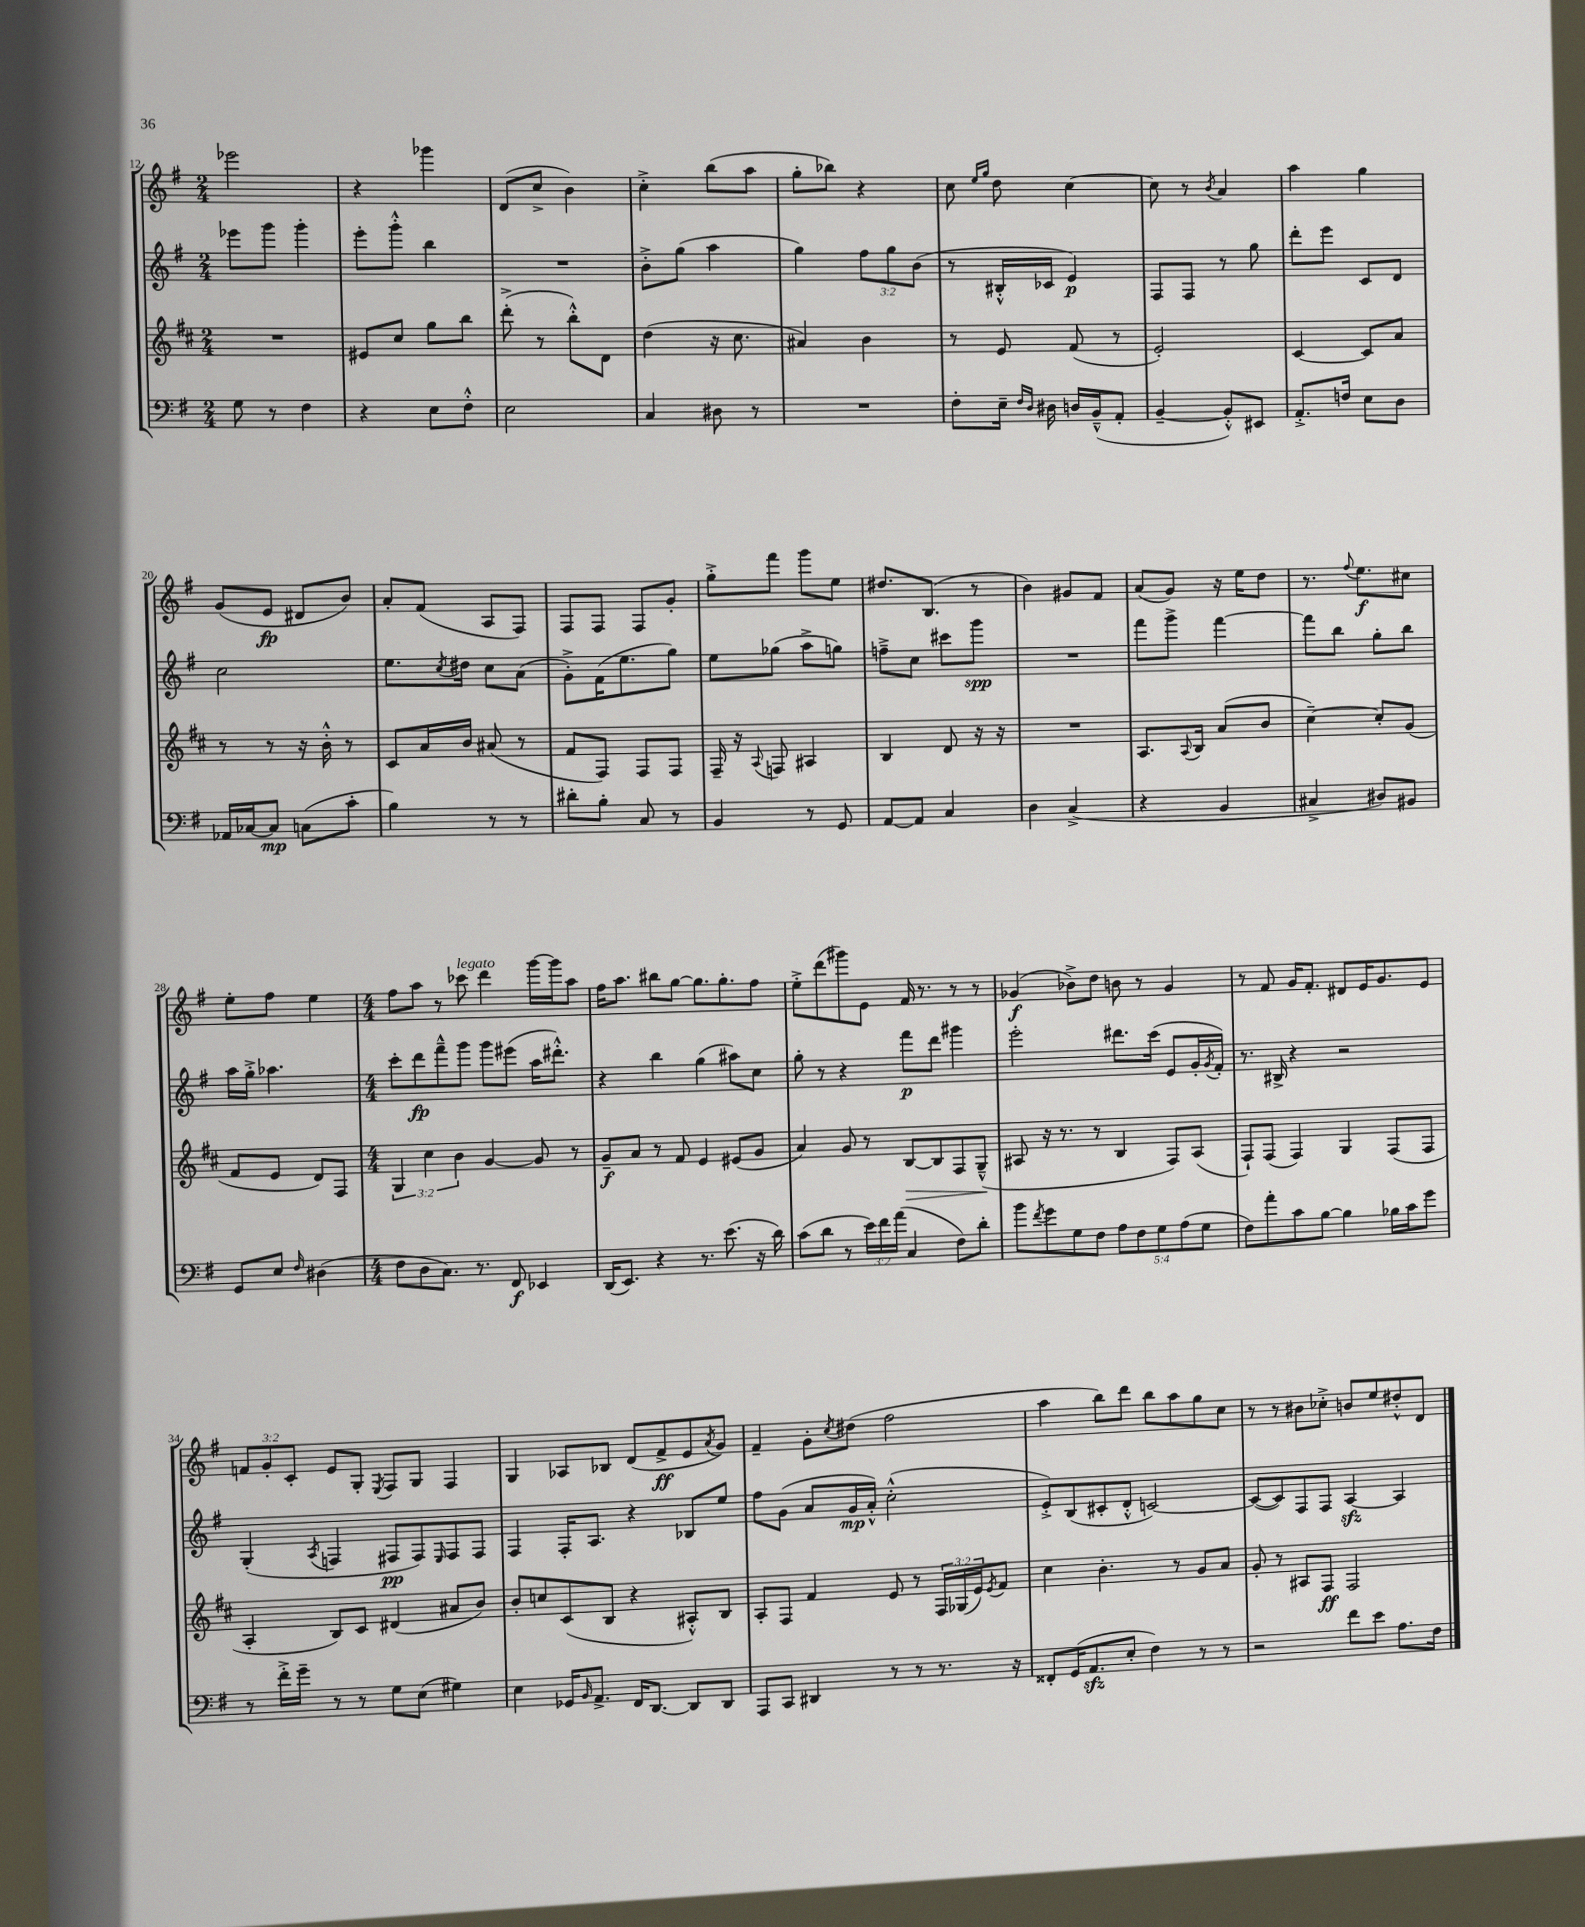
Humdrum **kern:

**kern	**kern	**kern	**kern
*staff4	*staff3	*staff2	*staff1
*clefF4	*clefG2	*clefG2	*clefG2
*k[f#]	*k[f#c#]	*k[f#]	*k[f#]
*M2/4	*M2/4	*M2/4	*M2/4
8G	2r	8eee-	2eee-
8r	.	8ggg	.
4F#	.	4ggg'	.
=	=	=	=
4r	8e#	8eee'	4r
.	8cc#	8ggg'^^	.
8E	8gg	4bb	4ggg-
8F#'^^	8bb	.	.
=	=	=	=
2E	(8ddd'^	2r	(8d
.	8r	.	8cc^
.	8bb'^^)	.	4b)
.	8d	.	.
=	=	=	=
4C	(4dd	8b'^	4cc'^
.	.	(8gg	.
8D#	16r	4aa	(8bb
.	8.cc#	.	.
8r	.	.	8aa
=	=	=	=
2r	4a#)	4gg)	8gg'
.	.	.	8bb-)
.	4b	12ff#	4r
.	.	12gg	.
.	.	(12b	.
=	=	=	=
8F#'	8r	8r	8cc
.	.	.	16qqee
.	.	.	16qqgg
16E~	8e	16B#'^^	8dd
16qqF#	.	.	.
16qqD	.	.	.
16D#	.	16c-	.
16D	(8f#	4e)	[4cc
(16BB~^^	.	.	.
8AA'	8r	.	.
=	=	=	=
[4BB~	2e')	8F#	8cc]
.	.	8F#	8r
.	.	.	8qb
8BB'^^])	.	8r	4a
8EE#	.	8gg	.
=	=	=	=
8.AA'^	[4c#	8ddd'	4aa
.	.	8eee	.
16F	.	.	.
8E	8c#]	8c	4gg
8D	8a	8d	.
=	=	=	=
16AA-	8r	2cc	(8g
[16C-	.	.	.
8C-]	8r	.	8e
(8C	16r	.	8d#
.	16b'^^	.	.
8c'	8r	.	8b)
=	=	=	=
4B)	8c#	8.ee	8a'
.	16a	.	(8f#
.	.	8qcc	.
.	16b	16dd#	.
8r	(8a#	8cc	8A
8r	8r	(8a	8F#)
=	=	=	=
8d#'	8f#	8g'^)	8F#
8B'	8F#)	(16f#	8F#
.	.	8.ee	.
8C	8F#	.	8F#
8r	8F#	8gg)	8g'
=	=	=	=
4BB	16F#~	8ee	8gg'^
.	16r	.	.
.	8qqA	.	.
.	8F	(8gg-	8fff#
8r	4A#	8aa^	8ggg
8GG	.	8gg)	8ee
=	=	=	=
[8AA	4B	8ff~^	8.dd#
8AA]	.	8cc	.
.	.	.	(8.B
4C	8d	8ccc#	.
.	16r	8ggg	8r
.	16r	.	.
=	=	=	=
4D	2r	2r	4b)
(4C^	.	.	8g#
.	.	.	8f#
=	=	=	=
4r	8.A	8fff#	(8a
.	.	8ggg^	8g)
.	8qqA	.	.
.	16B	.	.
4BB	(8a	[4fff#	16r
.	.	.	16ee
.	8b	.	8dd
=	=	=	=
4C#^	[4cc#~)	8fff#]	8.r
.	.	8bb	.
.	.	.	8qqff#
.	.	.	8.ee
8D#)	8cc#']	8gg'	.
8BB#	(8g	8bb	8cc#
=	=	=	=
8GG	8f#	16aa	8ee'
.	.	16gg'^	.
8E	8e	4.aa-	8ff#
16qqF#	.	.	.
(4D#	8d)	.	4ee
.	8F#	.	.
=	=	=	=
*M4/4	*M4/4	*M4/4	*M4/4
8F#	6G	8ccc'	8ff#
8D	.	8ddd	8aa
.	6cc#	.	.
8.C)	.	8fff#~^^	8r
.	6b	.	.
.	.	8ggg	8ccc-
8.r	.	.	.
.	[4g	8ggg	4ddd
8FF#	.	(8eee#	.
4EE-	8g]	16aa	[16ggg
.	.	8.ddd#'^^)	16ggg]
.	8r	.	8aa
=	=	=	=
(16DD	8g~	4r	16ff#
8.EE)	.	.	8.aa
.	8a	.	.
4r	8r	4bb	8bb#
.	8f#	.	[8gg
8.r	4e	(4gg	8.gg]
(8.e	.	.	8.gg'
.	(8e#	8aa#)	.
16r	8g	8cc	8ff#
16d)	.	.	.
=	=	=	=
(8c	4a)	8gg'	8ee'^
8d	.	8r	(8ddd
8r	8g	4r	8ggg#)
24e)	8r	.	8e
24f#	.	.	.
(24a	.	.	.
4C	[8B	8fff#	16f#
.	.	.	8.r
.	8B]	8ddd	.
8F#)	8F#	4ggg#	8r
8d'	(8G~^^	.	8r
=	=	=	=
8b	8A#	2eee'	(4g-
8qf#	.	.	.
8g	16r	.	.
.	8.r	.	.
8G	.	.	8b-^)
8F#	8r	.	8dd
10A	4B	8.ddd#	8b
10F#	.	.	.
.	.	.	8r
.	.	(16ccc	.
10G	.	.	.
.	8F#)	8e	4g-
(10A	.	.	.
.	(8A#	16g'	.
10G	.	.	.
.	.	8qg	.
.	.	16f#')	.
=	=	=	=
8F#)	8F#`)	8.r	8r
8a'	(8F#	.	8f#
.	.	16B#^	.
8c	4F#)	4r	16g
.	.	.	8.f#'
[8B	.	.	.
4B]	4G	2r	8d#
.	.	.	16e
.	.	.	8.g
16B-	(8F#	.	.
16c	.	.	.
8g	8F#	.	8e
=	=	=	=
8r	4A'	(4G'	12f
.	.	.	12g'
16f#'^	.	.	.
.	.	.	12c'
16g~	.	.	.
.	.	8qA	.
8r	8B)	4F	8e
8r	8c#	.	8G'
.	.	.	8qE
8G	(4d#	8F#	8F#
(8E	.	8F#)	8G
.	.	16qqE	.
4G#)	8a#	8F#	4F#
.	8b)	8F#	.
=	=	=	=
4E	8b'	4F#	4G
.	8cc	.	.
16GG-	(8c#	16F#'	8A-
16qqBB	.	.	.
8.AA^	.	8.A	.
.	8B	.	8B-
16FF#	4r	4r	(8d
[8.DD	.	.	.
.	.	.	8f#^
8DD]	8A#'^^)	8B-	8e
.	.	.	8qa
8DD	8B	8ee	8g)
=	=	=	=
8AAA	8A'	8ff#	4f#~
8CC	8F#	(8g	.
4DD#	4f#	8a	8g'
.	.	.	8qcc
.	.	16g	(8dd#
.	.	16a'^^)	.
8r	8e	(2cc'^^	2ff#
8r	8r	.	.
8.r	24F#	.	.
.	(24G-	.	.
.	24e)	.	.
.	8qe	.	.
.	8f#	.	.
16r	.	.	.
=	=	=	=
8FF##'	4cc#	8e'^)	4aa
(16GG	.	(8B	.
8.AA	.	.	.
.	4.b'	8c#'	8bb)
8E'	.	8d'^^	8ddd
4F#)	.	[2c)	8bb
.	8r	.	8aa
8r	8g	.	8gg
8r	8a	.	8cc
=	=	=	=
2r	8g'	(8c_	8r
.	8r	8c])	8r
.	8A#	8F#	8b#
.	8F#	8F#	8cc-'^
8f#	2F#	[4A	8b
8e	.	.	8ee
8.A	.	4A]	8dd#'^^
.	.	.	8d
16F#	.	.	.
==	==	==	==
*-	*-	*-	*-
